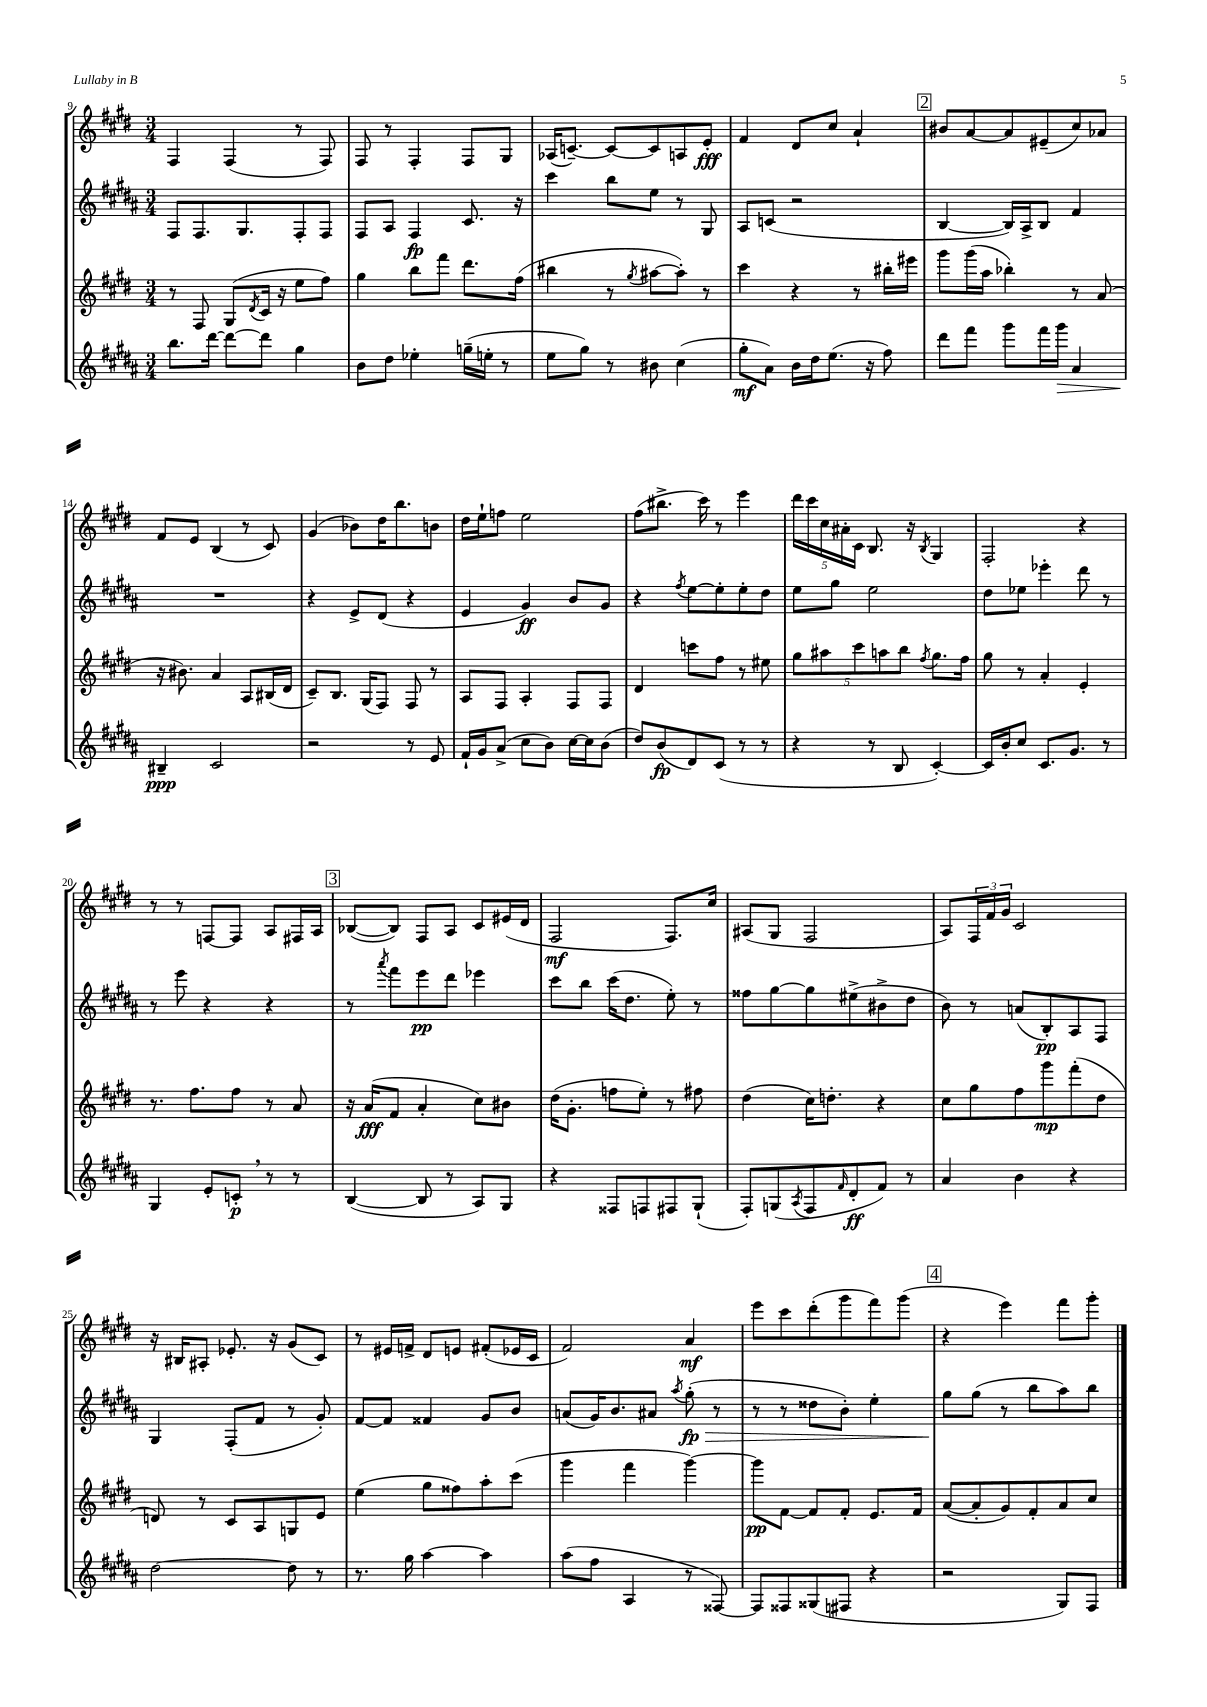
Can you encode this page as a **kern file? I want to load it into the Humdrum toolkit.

**kern	**kern	**kern	**kern
*staff4	*staff3	*staff2	*staff1
*clefG2	*clefG2	*clefG2	*clefG2
*k[f#c#g#d#a#]	*k[f#c#g#d#]	*k[f#c#g#d#a#]	*k[f#c#g#d#]
*M3/4	*M3/4	*M3/4	*M3/4
8.bb	8r	8F#	4F#
.	8F#	8.F#	.
[16ddd#	.	.	.
8ddd#_	(8G#	.	(4F#
.	.	8.G#	.
.	8qd#	.	.
8ddd#]	16c#	.	.
.	16r	.	.
4gg#	8ee	8F#'	8r
.	8ff#)	8F#	8F#)
=	=	=	=
8b	4gg#	8F#	8F#
8dd#	.	8A#	8r
4ee-'	8bb	4F#	4F#'
.	8fff#	.	.
(16gg~	8.ddd#	8.c#	8F#
16ee'	.	.	.
8r	.	.	8G#
.	(16ff#	16r	.
=	=	=	=
8ee	4bb#	4ccc#	(16A-
.	.	.	[8.c~)
8gg#)	.	.	.
8r	8r	8bb	8c_
.	8qgg#	.	.
8b#	[8aa#	8ee	8c]
(4cc#	8aa#'])	8r	8A
.	8r	8G#	8e'
=	=	=	=
8gg#'	4ccc#	8A#	4f#
8a#)	.	(8c	.
16b	4r	2r	8d#
16dd#	.	.	.
(8.ee	.	.	8cc#
.	8r	.	4a`
16r	.	.	.
8ff#)	16bb#'	.	.
.	16eee#	.	.
=	=	=	=
8ddd#	8ggg#	[4B	8b#
8fff#	(16ggg#	.	[8a
.	16aa	.	.
8ggg#	4bb-')	16B])	8a]
.	.	16A#^	.
16fff#	.	8B	(8e#~
16ggg#	.	.	.
4a#	8r	4f#	8cc#)
.	(8a	.	8a-
=	=	=	=
4B#~	16r	2.r	8f#
.	8.b#)	.	.
.	.	.	8e
2c#	4a	.	(4B
.	8A	.	8r
.	(16B#	.	8c#)
.	16d#	.	.
=	=	=	=
2r	8c#~)	4r	(4g#
.	8.B	.	.
.	.	8e^	8b-)
.	(16G#	.	.
.	8F#)	(8d#	16dd#
.	.	.	8.bb
8r	8F#	4r	.
8e	8r	.	8b
=	=	=	=
16f#`	8A	4e	16dd#
16g#	.	.	16ee`
(8a#^	8F#	.	8ff
8cc#	4A'	4g#)	2ee
8b)	.	.	.
[16cc#	8F#	8b	.
16cc#]	.	.	.
(8b	8F#	8g#	.
=	=	=	=
8dd#)	4d#	4r	(8ff#
(8b	.	.	8.bb#^
.	.	8qff#	.
8d#)	8ccc	[8ee	.
.	.	.	16ccc#)
(8c#	8ff#	8ee']	8r
8r	8r	8ee'	4eee
8r	8ee#	8dd#	.
=	=	=	=
4r	10gg#	8ee	20ddd#
.	.	.	20ccc#
.	10aa#	.	20cc#
.	.	8gg#	.
.	.	.	20a#'
.	10ccc#	.	20c#
8r	.	2ee	8.B
.	10aa	.	.
8B	.	.	.
.	10bb	.	.
.	.	.	16r
.	8qff#	.	8qB
[4c#')	8.gg#	.	4G#
.	16ff#	.	.
=	=	=	=
16c#]	8gg#	8dd#	2F#'
16b'	.	.	.
8cc#	8r	8ee-	.
8.c#	4a'	4eee-'	.
8.g#	.	.	.
.	4e'	8ddd#	4r
8r	.	8r	.
=	=	=	=
4G#	8.r	8r	8r
.	.	8eee	8r
.	8.ff#	.	.
8e'	.	4r	[8F
8c'	8ff#	.	8F]
8r	8r	4r	8A
8r	8a	.	16F#
.	.	.	16A
=	=	=	=
([4B	16r	8r	([8B-
.	(16a	.	.
.	.	8qaaa#	.
.	8f#	8fff#	8B-])
8B]	4a'	8eee	8F#
8r	.	8ddd#	8A
8A#)	8cc#)	4eee-	8c#
8G#	8b#	.	(16e#
.	.	.	16d#
=	=	=	=
4r	(16dd#	8ccc#	2F#
.	8.g#'	.	.
.	.	8bb	.
8F##	8ff	(16ccc#	.
.	.	8.dd#	.
8F	8ee')	.	.
8F#	8r	8ee')	8.F#)
(8G#`	8ff#	8r	.
.	.	.	16cc#
=	=	=	=
8F#')	(4dd#	8ff##	(8A#
(8G	.	[8gg#	8G#
8qA#	.	.	.
8F#	16cc#)	8gg#]	2F#
.	8.dd'	.	.
16qqf#	.	.	.
8d#'	.	(8ee#^	.
8f#)	4r	8b#^	.
8r	.	8dd#	.
=	=	=	=
4a#	8cc#	8b)	8A)
.	8gg#	8r	24F#
.	.	.	24f#
.	.	.	24g#
4b	8ff#	(8a	2c#
.	8ggg#	8B')	.
4r	(8fff#'	8A#	.
.	8dd#	8F#	.
=	=	=	=
[2dd#	8d)	4G#	16r
.	.	.	16B#
.	8r	.	8A#'
.	8c#	(8F#'	8.e-'
.	8A	8f#	.
.	.	.	16r
8dd#]	8G	8r	(8g#
8r	8e	8g#')	8c#)
=	=	=	=
8.r	(4ee	[8f#	8r
.	.	8f#]	16e#
16gg#	.	.	16f^
[4aa#	8gg#	4f##	8d#
.	8ff##)	.	8e
4aa#]	8aa'	8g#	(8f#'
.	(8ccc#	8b	16e-
.	.	.	16c#
=	=	=	=
(8aa#	4ggg#	(8a	2f#)
8ff#	.	16g#)	.
.	.	8.b	.
4A#	4fff#	.	.
.	.	8a#	.
.	.	8qaa#	.
8r	[4ggg#)	(8gg#'	4a
[8F##)	.	8r	.
=	=	=	=
8F##]	8ggg#]	8r	8eee
8F##	[8f#	8r	8ccc#
(8G##	8f#]	8dd##	(8ddd#'
8F#	8f#'	8b')	8ggg#
4r	8.e	4ee'	8fff#)
.	.	.	(8ggg#
.	16f#	.	.
=	=	=	=
2r	([8a	8gg#	4r
.	8a']	(8gg#	.
.	8g#)	8r	4eee)
.	8f#'	8bb	.
8G#)	8a	8aa#)	8fff#
8F#	8cc#	8bb	8ggg#'
==	==	==	==
*-	*-	*-	*-
